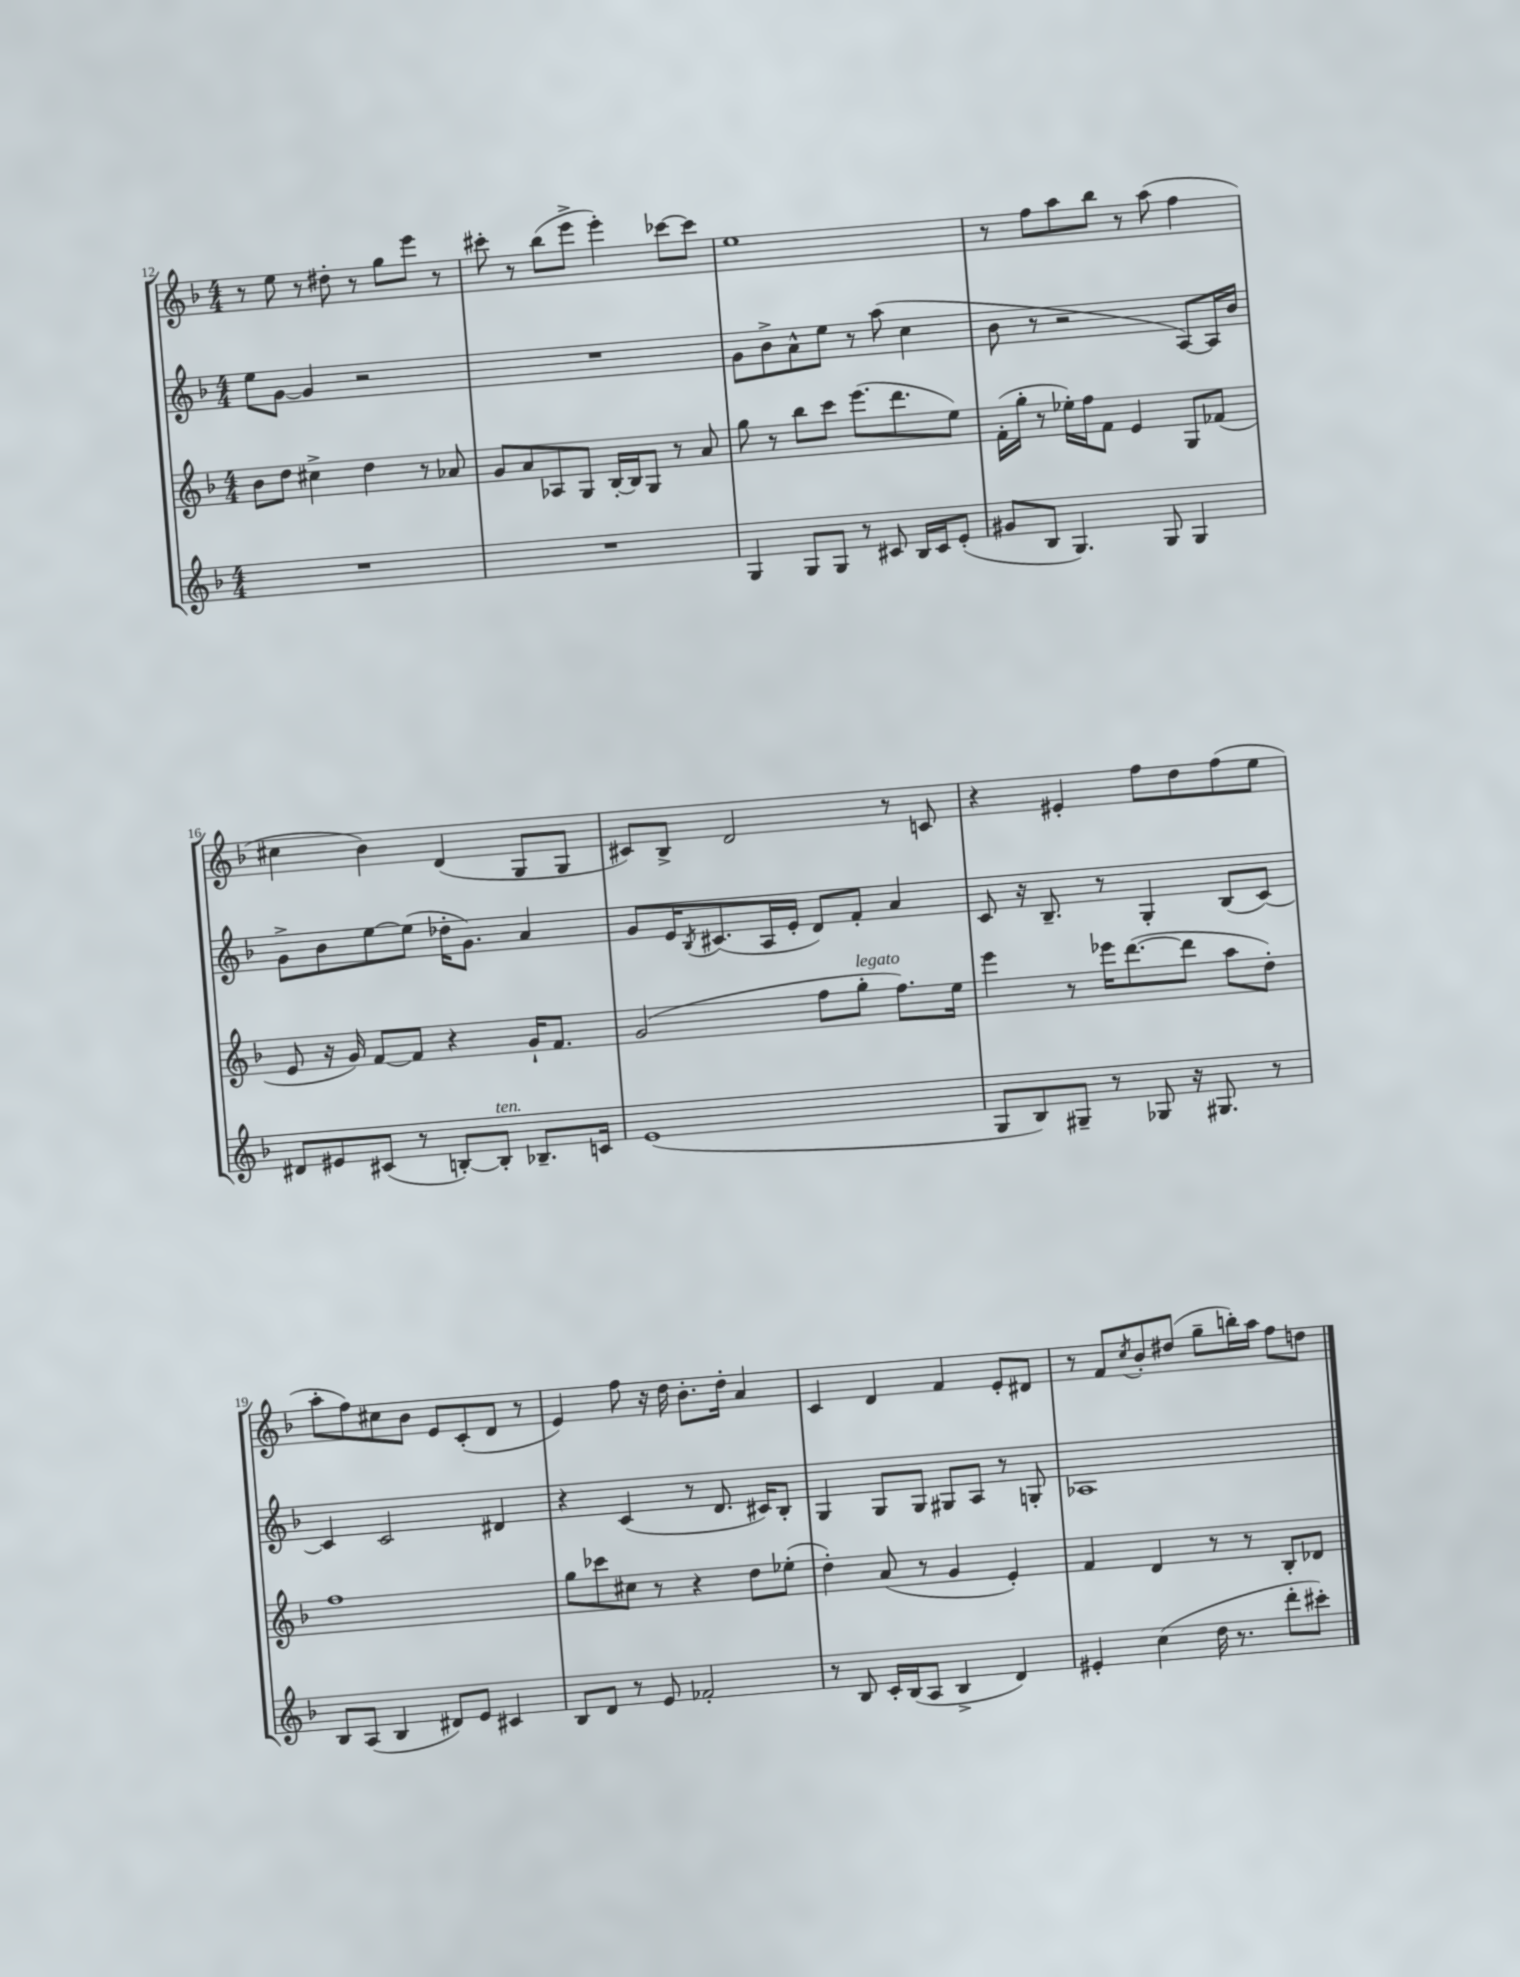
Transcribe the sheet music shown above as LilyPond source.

<<
\new StaffGroup <<
\new Staff = "s0" {
    \clef treble \key f \major \numericTimeSignature \time 4/4
    r8 e''8 r8 dis''8-. r8 g''8 e'''8 r8 |
    cis'''8-. r8 bes''8( e'''8-> e'''4-.) ces'''8~ ces'''8 |
    e''1 |
    r8 f''8 a''8 bes''8 r8 a''8( f''4 |
    cis''4 bes'4) d'4( g8 g8 |
    cis'8) bes8-> d'2 r8 c'8 |
    r4 eis'4-. f''8 d''8 f''8( e''8 |
    a''8-. f''8) cis''8 bes'8 e'8 c'8-.( d'8 r8 |
    e'4) f''8 r16 d''16 bes'8.-. d''16-. a'4 |
    c'4 d'4 f'4 e'8-. dis'8 |
    r8 f'8 \acciaccatura { c''8 } bes'8-. dis''8( g''8-- b''16-.) a''16 f''8 d''8 \bar "|." |
}
\new Staff = "s1" {
    \clef treble \key f \major \numericTimeSignature \time 4/4
    e''8 g'8~ g'4 r2 |
    R1 |
    g'8 bes'8-> a'8-^ e''8 r8 a''8( c''4 |
    bes'8 r8 r2 a8~) a16 bes'16 |
    g'8-> bes'8 e''8~ e''8( des''16-. g'8.) a'4 |
    g'8 e'16 \acciaccatura { bes8 } cis'8.( a16 e'16-. d'8) f'8-. a'4 |
    c'8 r16 bes8.-- r8 g4-. bes8( c'8~) |
    c'4 c'2 dis'4 |
    r4 c'4( r8 d'8. cis'16) bes8-. |
    g4 g8 g8 gis8 a8 r8 g8-. |
    aes1 \bar "|." |
}
\new Staff = "s2" {
    \clef treble \key f \major \numericTimeSignature \time 4/4
    bes'8 d''8 cis''4-> d''4 r8 aes'8 |
    g'8 a'8 aes8 g8 bes16~-. bes16 g8 r8 a'8 |
    g''8 r8 bes''8 c'''8 e'''8.( d'''8. e''8) |
    f'16-.( g''16-. r8 ees''16-.) f''16 f'8 e'4 g8 fes'8( |
    e'8 r16 g'16) f'8~ f'8 r4 g'16-! f'8. |
    g'2( f''8 g''8-.^\markup { \italic "legato" } f''8.) e''16 |
    e'''4 r8 ees'''16 d'''8.~( d'''8 a''8 d''8-.) |
    f''1 |
    g''8 ces'''8 cis''8 r8 r4 d''8 ees''8-.( |
    d''4-.) a'8( r8 g'4 e'4-.) |
    f'4 d'4 r8 r8 bes8-. des'8 \bar "|." |
}
\new Staff = "s3" {
    \clef treble \key f \major \numericTimeSignature \time 4/4
    R1 |
    R1 |
    g4 g8 g8 r8 cis'8 bes16 cis'16 e'8-.( |
    gis'8 bes8 g4.) g8 g4 |
    dis'8 eis'8 cis'8( r8 b8~-.) b8-.^\markup { \italic "ten." } bes8.-- c'16 |
    e'1( |
    g8 bes8) gis8-- r8 ges8 r16 gis8. r8 |
    bes8 a8( bes4 dis'8) e'8 cis'4 |
    bes8 d'8 r8 e'8 fes'2-. |
    r8 bes8 c'16-. bes16( a8 bes4-> d'4) |
    eis'4-. c''4( d''16 r8. d'''8-. cis'''8-.) \bar "|." |
}
>>
>>
\layout { \context { \Score currentBarNumber = #12 } }
